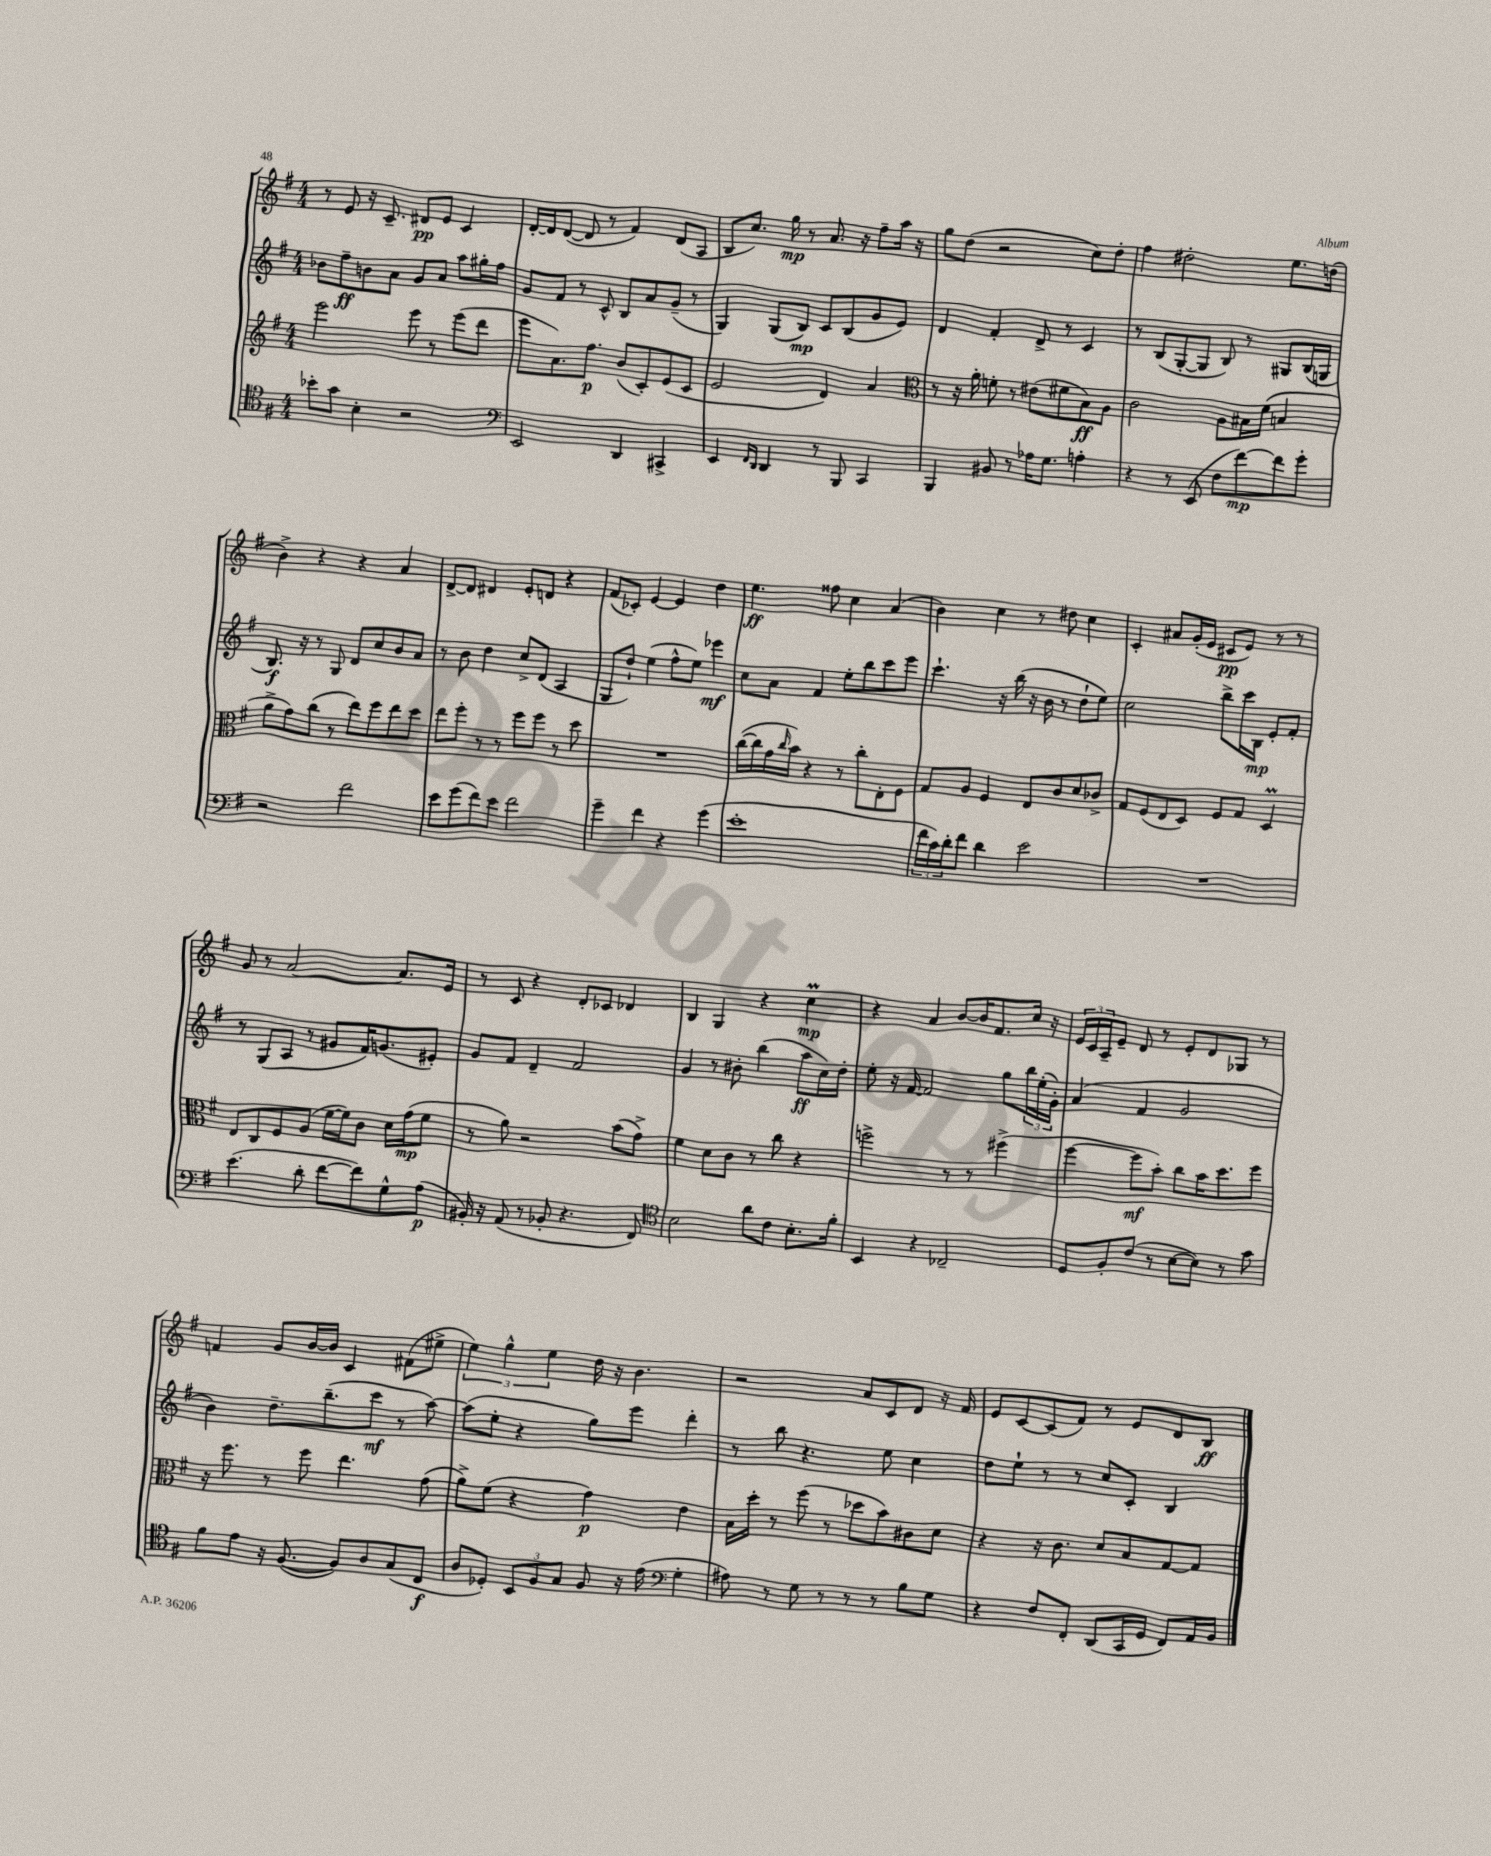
<<
\new StaffGroup <<
\new Staff = "s0" {
    \clef treble \key g \major \numericTimeSignature \time 4/4
    r8 e'8 r16 c'8.-- dis'8\pp e'8 c'4 |
    d'16~-. d'16 d'8~( d'8 r8 fis'4) d'8( a8 |
    b8 c''8.) g''16\mp r8 a'8. r16 fis''8-- a''16 r16 |
    g''8 d''8( r2 c''8) d''8-. |
    fis''4 dis''2-. e''8. d''16( |
    b'4->) r4 r4 a'4 |
    d'8~-> d'8 dis'4 e'8-. d'8 r4 |
    fis'8( ces'8-.) e'4~ e'4 d''4 |
    e''4.\ff fisis''8 c''4 a'4( |
    b'4) c''4 r8 dis''8 c''4 |
    c'4-. ais'8 g'16-.( e'16 cis'8\pp e'8) r8 r8 |
    g'8 r8 a'2~ a'8. e'16 |
    r8 c'8 r4 d'8-. ces'8 des'4 |
    b4 g4 r4 c''4\prall\mp |
    r4 a'4 b'8~ b'16 fis'8. c''16 r16 |
    \tuplet 3/2 { e'16 c'16 a16-- } e'8-- d'8 r8 e'8-. d'8 ges8 r8 |
    f'4 g'8 b'16~ b'16 c'4 fis'8( eis''8-> |
    \tuplet 3/2 { e''4) g''4-^ e''4 } d''16 r16 b'4. |
    r2 a'8 c'8 d'8 r16 fis'16 |
    e'8 c'8~ c'8( fis'8) r8 e'8 d'8 b8\ff \bar "|." |
}
\new Staff = "s1" {
    \clef treble \key g \major \numericTimeSignature \time 4/4
    bes'8 fis''8--\ff b'8 a'8 g'8 a'8 a''8 gis''16-. fis''16 |
    g'8 fis'8 r8 c'8-^ b8 a'8 g'8--( r8 |
    g4) g8( b8\mp) c'8 b8( g'8 e'8) |
    d'4 fis'4-. d'8-> r8 c'4 |
    r8 b8( g8~-. g8 b8) r8 gis8 b16( g16 |
    b8.\f) r16 r8 g8 d'8 c''8 b'8 a'8 |
    r8 b'8 d''4 c''8-> d'8( a4 |
    g8 d''8-!) e''4( fis''8-^ e''8) ees'''4\mf |
    c''8 a'8 fis'4 e''8-. b''8 c'''8 e'''8 |
    c'''4.-! r16 b''16( r16 b'16 r8 d''8-! e''8) |
    c''2 b''8-> c'''16 b16\mp e'8-. fis'8-. |
    r8 g8( a8 r8 gis'8 fis'16) g'8.( eis'8-.) |
    g'8 fis'8 d'4-- fis'2 |
    g'4 r8 bis'8-. b''4( a''8\ff c''16) d''16-. |
    e''8-. r16 fis'16~ fis'2 g''8 \tuplet 3/2 { b''16 e''16-.( g'16-.) } |
    a'4( fis'4 g'2 |
    b'4) d''8.-- b''8.--( c'''8\mf r8 a''8~) |
    a''8( e''8-. r4 g''8) e'''8 d'''4-. |
    r8 b''8 r4. e''8 c''4 |
    d''8 e''8-! r8 r8 c''8 c'8-. b4 \bar "|." |
}
\new Staff = "s2" {
    \clef treble \key g \major \numericTimeSignature \time 4/4
    e'''2 e'''8 r8 e'''8( d'''8 |
    e'''8 a'8.) fis''8.\p b'8( c'8-.) e'8( c'8 |
    e'2 d'4) a'4 |
    \clef alto r8 r16 a'16-. f'8-. r8 eis'8( fis'8 b8\ff) a8 |
    c'2 a8 bis16 fis'16( b4 |
    a'8-> g'8) c''8( r8 e''8) fis''8 e''8 d''8 |
    e''8 fis''8-. r8 r8 fis''8 fis''8 r8 d''8 |
    R1 |
    c''16~( c''16 g'16 \grace { c''16 } b'16) r4 r8 c''8-. e8-. fis8 |
    g8 a8 fis4 e8 c'8 d'8 ces'8-> |
    g8 fis8( e8 d8) fis8 g8 d4\prall |
    e8 c8 fis8 a8( fis'16~ fis'16) c'8 d'16 g'16\mp( fis'8 |
    r8 a'8) r2 b'8( g'8->) |
    fis'4 d'8 c'8 r8 c''8 r4 |
    f''2-> r8 r8 fis''4->( |
    fis''4~ fis''8\mf b'8-.) c''8 b'16 d''8. fis''8 |
    r16 fis''8. r8 fis''8 e''4. g'8( |
    a'8->) fis'8( r4 g'4\p) e'4 |
    b16 d''16-. r8 fis''8( r8 des''8 b'8) cis'8 d'8 |
    r4 r16 c'8. d'8 b8 g8~ g8 \bar "|." |
}
\new Staff = "s3" {
    \clef tenor \key g \major \numericTimeSignature \time 4/4
    bes'8-. g'8 b4-. r2 |
    \clef bass e,2 d,4 cis,4-> |
    e,4 \grace { fis,16 d,16 } d,4 r8 b,,8 c,4 |
    b,,4 bis,8 r8 aes16 g8. a4-. |
    r4 r8 e,8( fis8 fis'8~\mp) fis'8 g'8-. |
    r2 fis'2 |
    e'8 g'8( fis'8) e'8 fis'2 |
    g'4-- fis'4 r4 g'4( |
    e'1-. |
    \tuplet 3/2 { fis'16 c'16) d'16-. } fis'8 d'4 e'2 |
    R1 |
    e'4.( d'8-. fis'8~ fis'8) g8-^ a8\p( |
    bis,16-.) r16 a,8( r8 bes,8-. r4. fis,8) |
    \clef tenor b2 a'8 c'8 b8.-. fis'16-. |
    b,4 r4 ces2-- |
    d8 fis8-. c'8( r8 b8~ b8) r8 g'8 |
    fis'8 e'8 r16 fis8.~( fis8) a8 g8( c8\f |
    a8 des8-.) \tuplet 3/2 { b,8 fis8 g8 } fis8 r16 e'16( \clef bass g4-. |
    ais8) r8 g8 r8 r8 r8 b8 g8 |
    r4 fis8 fis,8-. d,8( c,16 g,16 fis,8) a,16 b,16 \bar "|." |
}
>>
>>
\layout { \context { \Score \remove "Bar_number_engraver" } }
